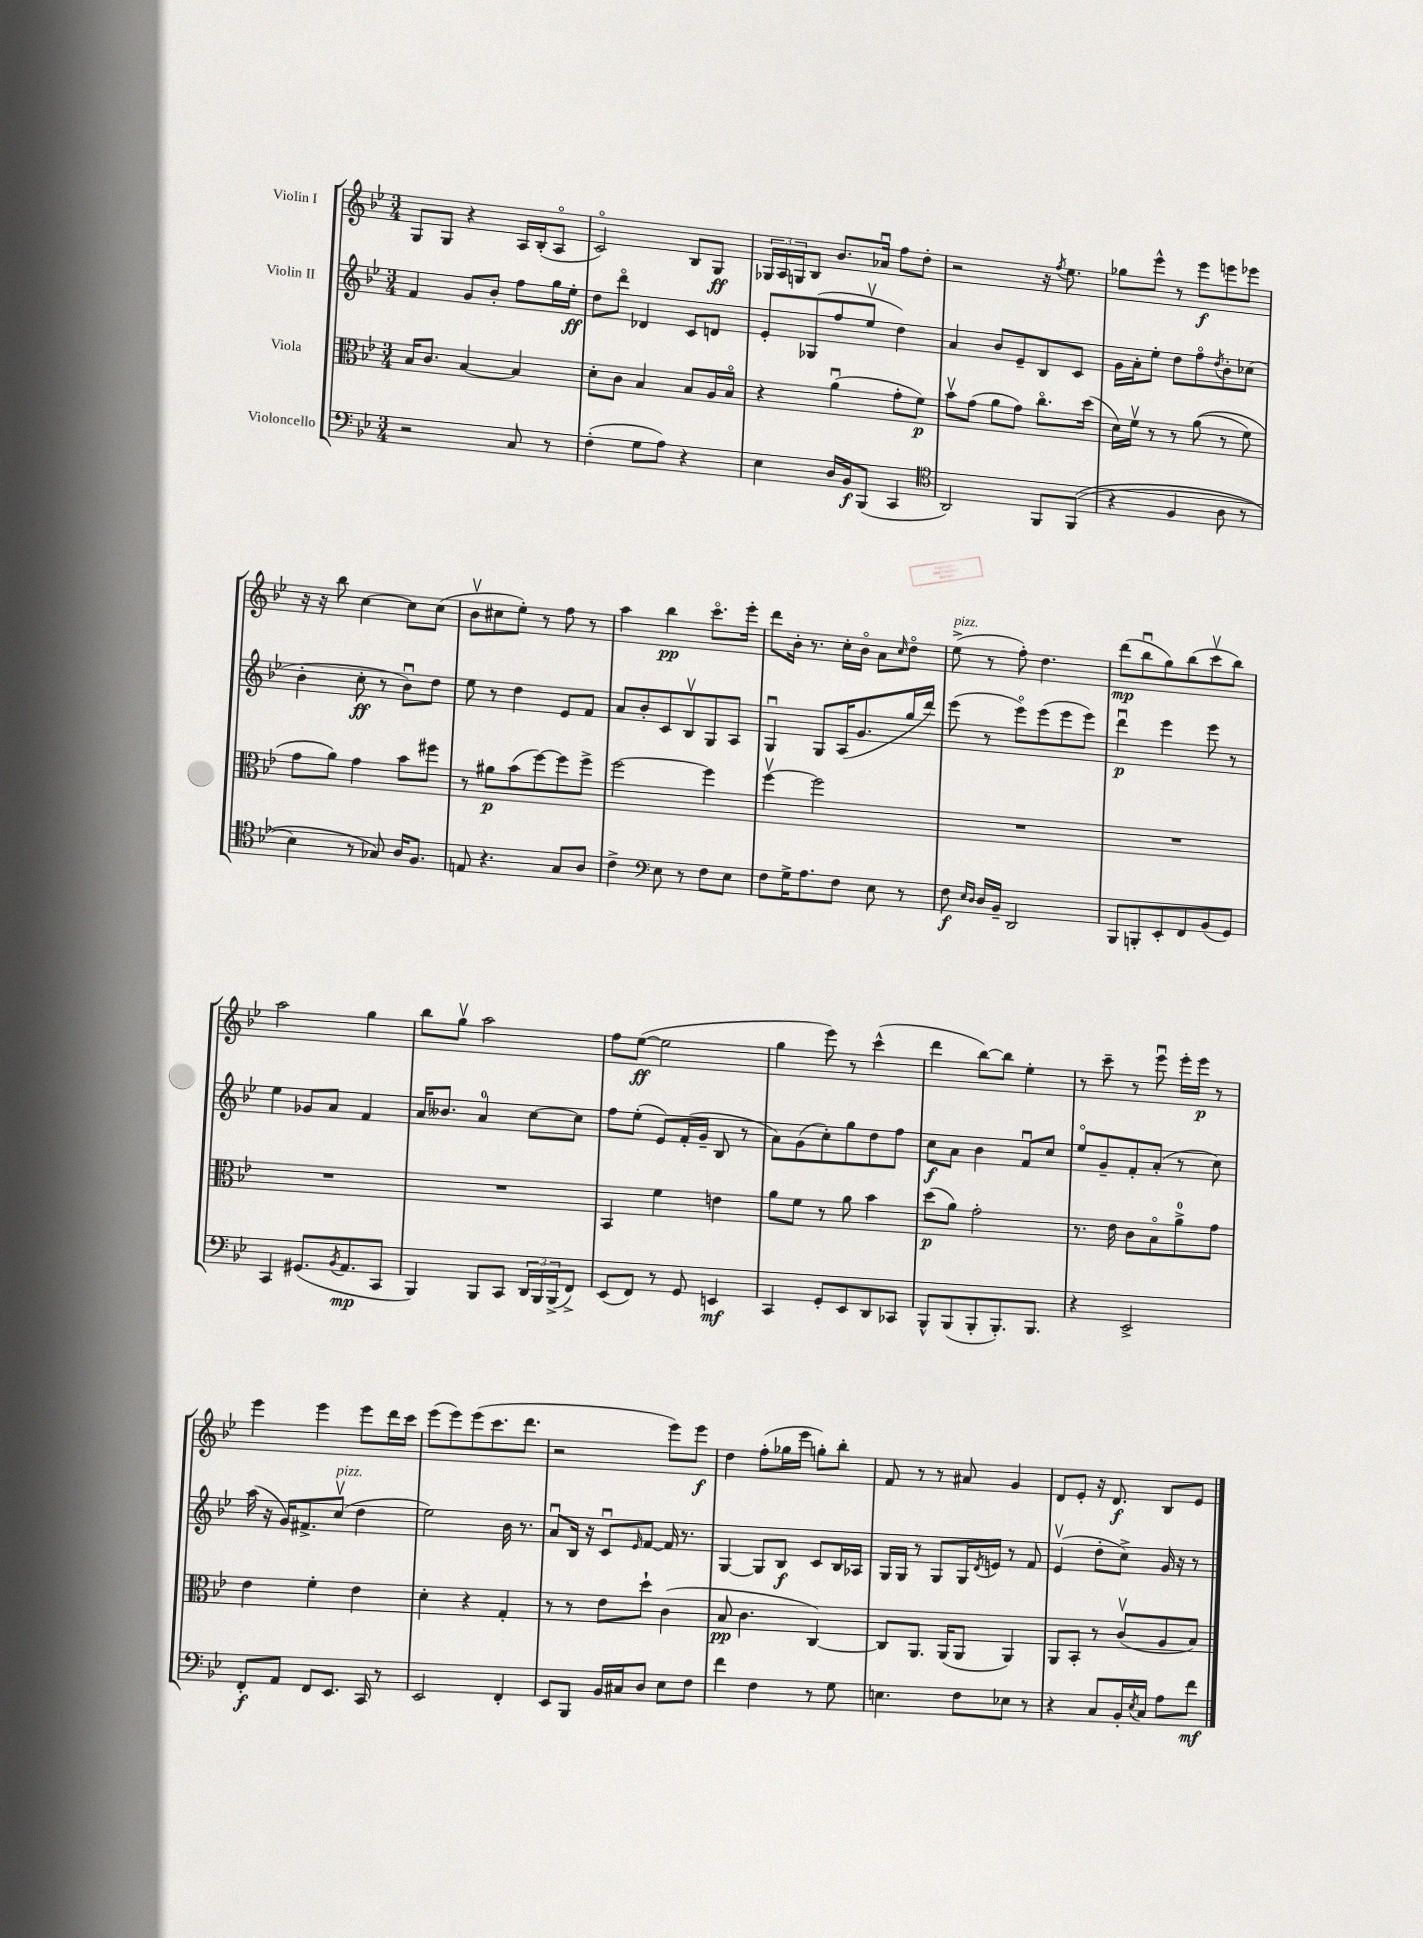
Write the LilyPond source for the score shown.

<<
\new StaffGroup <<
\new Staff = "s0" \with { instrumentName = "Violin I" } {
    \clef treble \key bes \major \numericTimeSignature \time 3/4
    g8 g8 r4 a16 bes16-.( a8\flageolet |
    c'2\flageolet) bes8 g8\ff |
    \tuplet 3/2 { ges16 a16 g16 } bes8 bes'8. aes'16\downbow f''8 d''8-. |
    r2 r16 \acciaccatura { f''8 } ees''8. |
    ges''8 ees'''8-^ r8 ees'''8\f e'''8 ees'''8 |
    r16 r16 bes''8 c''4~ c''8 c''8( |
    bes'8\upbow cis''8 ees''8-.) r8 f''8 r8 |
    a''4 bes''4\pp c'''8.\flageolet ees'''16-. |
    d'''8 bes'16-. r8. c''16-. bes'16\flageolet a'8 \grace { c''16 } d''8\flageolet |
    ees''8->^\markup { \italic "pizz." }( r8 f''8-.) d''4. |
    d'''8\mp( bes''8\downbow g''8) bes''8( c'''8\upbow bes''8) |
    a''2 g''4 |
    bes''8 g''8\upbow a''2 |
    f''8 ees''8~\ff( ees''2 |
    g''4 ees'''8) r8 c'''4-^( |
    d'''4 bes''8~) bes''8 ees''4-. |
    r8 c'''8-- r8 ees'''8\downbow ees'''16-. ees'''16\p r8 |
    ees'''4 ees'''4 ees'''8 d'''16 c'''16 |
    ees'''8( ees'''8) ees'''8( c'''8. d'''8. |
    r2 ees'''8) ees'''8\f |
    d''4 f''8-.( ges''16 ees'''16 g''8-.) bes''8-. |
    f'8 r8 r8 ais'8 g'4 |
    d'8 ees'8-. r16 d'8.\f bes8 ees'8 \bar "|." |
}
\new Staff = "s1" \with { instrumentName = "Violin II" } {
    \clef treble \key bes \major \numericTimeSignature \time 3/4
    f'4 g'8 bes'8-. f''8 g''16 ees''16-.\ff |
    d''8 d'''8\flageolet des'4 c'8 d'8 |
    ees'8-. ges8( f''8 ees''8\upbow d''4) |
    a'4 bes'8 ees'8-- bes8 c'8 |
    g'16 a'16-. ees''8-. d''8 f''8\flageolet \acciaccatura { d''8 } bes'8-. ces''8( |
    bes'4-. c''8-.\ff r8 bes'8\downbow) d''8 |
    ees''8 r8 d''4 ees'8 f'8 |
    a'8 bes'8-. c'8 bes8\upbow g8 a8 |
    g4\downbow g8 a16( g'8. g''16 d'''16) |
    ees'''8( r8 ees'''8\flageolet) ees'''8( ees'''8 ees'''8) |
    d'''4\downbow\p ees'''4 ees'''8 r8 |
    ees''4 ges'8 a'8 f'4 |
    a'16 beses'8. a'4-0 c''8~ c''8 |
    f''8 ees''8-.( ees'8) f'16-.( g'16-- bes8 r8 |
    a'8) g'8( c''8-.) g''8 d''8 f''8 |
    c''8\f a'8 bes'4 f'8\downbow c''8 |
    ees''8\flageolet g'8-- f'8-. a'8-.( r8 c''8) |
    a''16( r16 g'16) fis'8.-> c''8\upbow^\markup { \italic "pizz." }( d''4 |
    ees''2) bes'16 r8. |
    a'8\downbow bes16 r16 c'8\downbow \grace { ees'16 } f'8~ f'16 r8. |
    g4~ g8 bes8\f c'8 bes16 aes16 |
    g16 g16 r8 g8 g16 \acciaccatura { d'8 } e'16 r8 f'8 |
    ees'4\upbow( d''8-. c''8->) g'16 r16 r8 \bar "|." |
}
\new Staff = "s2" \with { instrumentName = "Viola" } {
    \clef alto \key bes \major \numericTimeSignature \time 3/4
    bes16 c'8. bes4~ bes4 |
    d'8-. c'8 bes4 bes8 a16 bes16\flageolet |
    r4 a'4\downbow( g'8-. f'8\p) |
    bes'8\upbow g'8( a'8 g'8) c''8.\flageolet d''16( |
    d'16) f'16\upbow r8 r8 a'8(\( r8 f'8) |
    g'8 a'8\) g'4 bes'8 fis''8 |
    r8 ais'8\p bes'8( f''8~) f''8 f''8-> |
    f''2~ f''4 |
    f''4~\upbow f''2 |
    R2. |
    R2. |
    R2. |
    R2. |
    bes,4 f'4 e'4 |
    a'8 f'8 r8 a'8 bes'4 |
    d''8\p( a'8) g'2-. |
    r8. ees'16 c'8 bes8\flageolet a'8-0-> g'8 |
    ees'4 f'4-. ees'4 |
    d'4-. r4 g4-. |
    r8 r8 ees'8 d''8-! c'4( |
    bes8\pp c'4. c4~) |
    c8 a,8. a,16( a,8 a,4) |
    a,8 bes,8-. r8 c'8\upbow( a8 bes8) \bar "|." |
}
\new Staff = "s3" \with { instrumentName = "Violoncello" } {
    \clef bass \key bes \major \numericTimeSignature \time 3/4
    r2 c8 r8 |
    f4-.( g8 a8) r4 |
    ees4 d16 bes,16\f bes,,8( c,4 |
    \clef tenor a,2) f,8 f,8(\( |
    r4 f4 a8 r8 |
    bes4) r8 ges8\) a16 f8. |
    e8 r4. g8 a8 |
    c'4-> \clef bass ees8 r8 f8 ees8 |
    f8 g16-> a8. f8 ees8 r8 |
    f8\f \grace { ees16 d16 } d16 bes,16-- d,2 |
    bes,,8 b,,8-. ees,8-. f,8 bes,8( g,8) |
    c,4 gis,8.( \acciaccatura { bes,8 } a,8.\mp c,8 |
    bes,,4) bes,,8 c,8 \tuplet 3/2 { d,16 bes,,16 bes,,16->( } f,8->) |
    ees,8( f,8) r8 g,8 e,4\mf |
    c,4 g,8-. ees,8 d,8 ces,8 |
    bes,,8-^ bes,,8( bes,,8-. bes,,8.-.) bes,,8. |
    r4 ees,2-> |
    f,8-.\f a,8 f,8 ees,8. c,16 r8 |
    ees,2 f,4-. |
    ees,8 bes,,8 bes,16 cis16 d8 ees8 f8 |
    f'4 f4 r8 g8 |
    e4. f8 ees8 r8 |
    r4 c8 bes,16-. \acciaccatura { ees8 } c16 a8 f'8\mf \bar "|." |
}
>>
>>
\layout { \context { \Score \remove "Bar_number_engraver" } }
